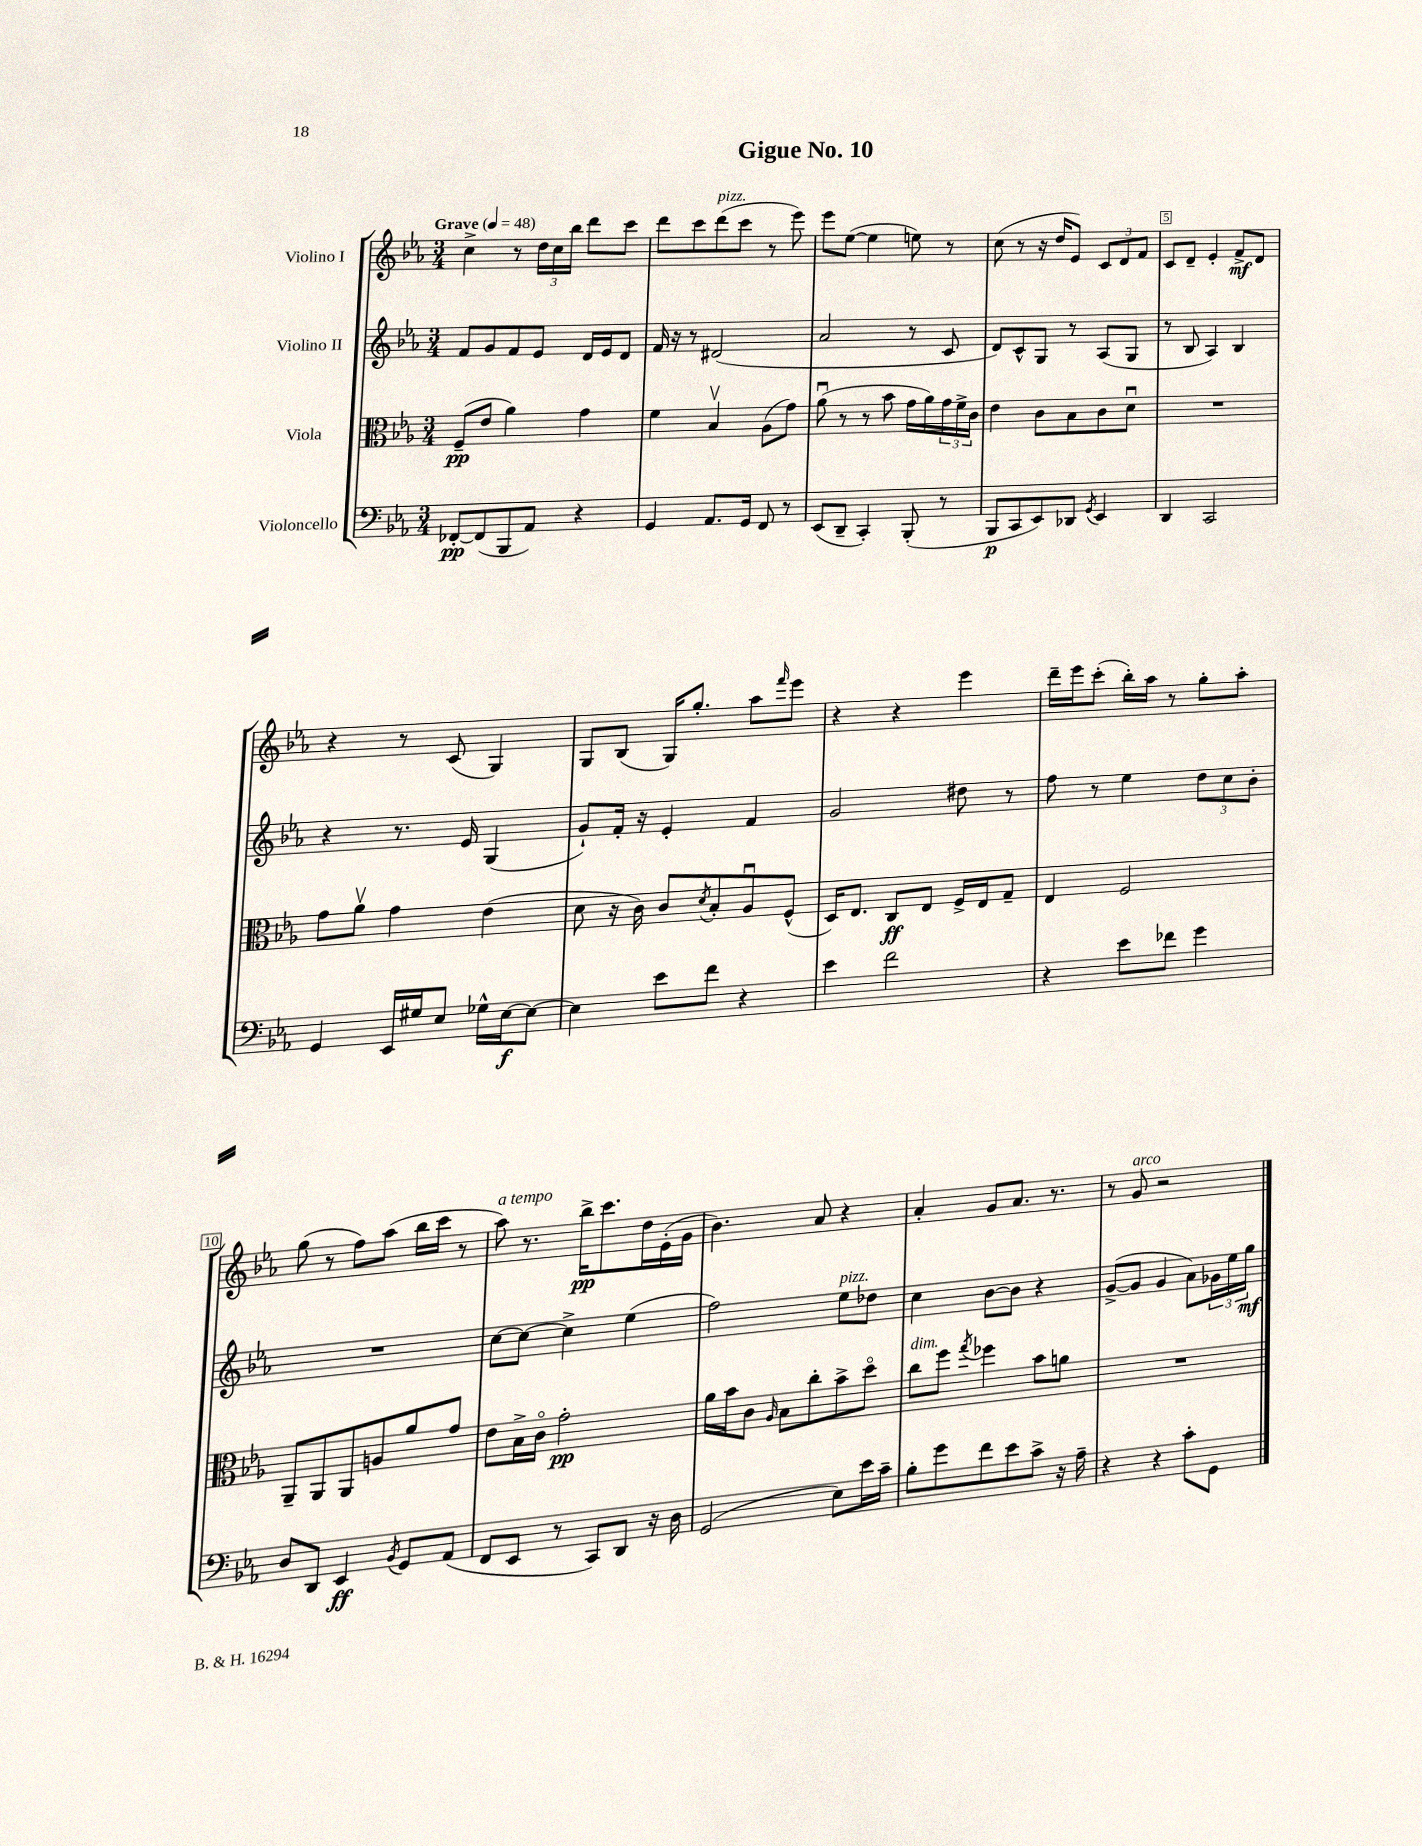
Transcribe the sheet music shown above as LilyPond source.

\header { title = "Gigue No. 10" }
<<
\new StaffGroup <<
\new Staff = "s0" \with { instrumentName = "Violino I" } {
    \clef treble \key ees \major \numericTimeSignature \time 3/4 \tempo "Grave" 4 = 48
    c''4-> r8 \tuplet 3/2 { d''16 c''16 bes''16 } d'''8 c'''8 |
    d'''8 c'''8 d'''8^\markup { \italic "pizz." }( c'''8 r8 ees'''8) |
    ees'''8 ees''8~( ees''4 e''8) r8 |
    c''8( r8 r16 d''16 ees'8) \tuplet 3/2 { c'8 d'8 f'8 } |
    c'8 d'8-- ees'4-. f'8->\mf d'8 |
    r4 r8 c'8( g4) |
    g8 bes8( g16) g''8.-. aes''8 \grace { f'''16 } ees'''8 |
    r4 r4 ees'''4 |
    d'''16-- ees'''16 c'''8-.( bes''16-.) aes''16 r8 g''8-. aes''8-. |
    g''8( r8 f''8) aes''8( bes''16 c'''16 r8 |
    aes''8^\markup { \italic "a tempo" }) r8. bes''16->\pp c'''8. d''16 ees'16-.( g'16 |
    bes'4.) aes'8 r4 |
    aes'4-. g'8 aes'8. r8. |
    r8 g'8^\markup { \italic "arco" } r2 \bar "|." |
}
\new Staff = "s1" \with { instrumentName = "Violino II" } {
    \clef treble \key ees \major \numericTimeSignature \time 3/4
    f'8 g'8 f'8 ees'8 d'16 ees'16 d'8 |
    f'16 r16 r8 dis'2( |
    aes'2 r8 c'8 |
    d'8) c'8-^ g8 r8 aes8( g8 |
    r8 bes8 aes4) bes4 |
    r4 r8. ees'16 g4( |
    g'8-!) f'16-. r16 ees'4-. f'4 |
    g'2 dis''8 r8 |
    f''8 r8 ees''4 \tuplet 3/2 { d''8 c''8 bes'8-. } |
    R2. |
    c''8~ c''8~ c''4-> ees''4( |
    f''2) ees''8^\markup { \italic "pizz." } des''8 |
    c''4 bes'8~ bes'8 r4 |
    g'8~->( g'8 g'4 aes'8) \tuplet 3/2 { ges'16 ees''16 g''16\mf } \bar "|." |
}
\new Staff = "s2" \with { instrumentName = "Viola" } {
    \clef alto \key ees \major \numericTimeSignature \time 3/4
    f8--\pp( ees'8 aes'4) g'4 |
    f'4 bes4\upbow aes8( g'8) |
    aes'8\downbow( r8 r8 bes'8 g'16 aes'16) \tuplet 3/2 { g'16 f'16-> c'16 } |
    ees'4 c'8 bes8 c'8 d'8\downbow |
    R2. |
    g'8 aes'8\upbow g'4 ees'4( |
    d'8 r16 c'16) c'8 \acciaccatura { d'8 } bes8-. aes8\downbow f8-^( |
    d16) ees8. c8\ff ees8 f16-> ees16 g8-- |
    ees4 f2 |
    aes,8-- aes,8 aes,8 a8 aes'8 g'8 |
    ees'8 bes16-> c'16\flageolet g'2-.\pp |
    aes'16 bes'16 c'8 \grace { aes16 } bes8 c''8-. bes'8-> d''8\flageolet |
    c''8^\markup { \italic "dim." } f''8 \acciaccatura { g''8 } fes''4 bes'8 a'8 |
    R2. \bar "|." |
}
\new Staff = "s3" \with { instrumentName = "Violoncello" } {
    \clef bass \key ees \major \numericTimeSignature \time 3/4
    fes,8~-.\pp fes,8( bes,,8 aes,8) r4 |
    g,4 aes,8. g,16 f,8 r8 |
    ees,8( d,8-- c,4-.) bes,,8-.( r8 |
    bes,,8\p c,8 ees,8) des,8 \acciaccatura { g,8 } ees,4 |
    d,4 c,2 |
    g,4 ees,16 gis16 ees8 ges16-^ ees16~\f ees8~ |
    ees4 ees'8 f'8 r4 |
    ees'4 f'2 |
    r4 ees'8 fes'8 g'4 |
    d8 d,8 ees,4\ff \acciaccatura { bes,8 } g,8 aes,8( |
    f,8 ees,8 r8 c,8) d,8 r16 d16 |
    g,2( ees8) ees'16 c'16-- |
    bes8-. g'8 f'8 ees'8 c'8-> r16 aes16-- |
    r4 r4 c'8-. g,8 \bar "|." |
}
>>
>>
\layout { \context { \Score \override BarNumber.break-visibility = ##(#f #t #t) barNumberVisibility = #(every-nth-bar-number-visible 5) \override BarNumber.stencil = #(make-stencil-boxer 0.1 0.3 ly:text-interface::print) } }
